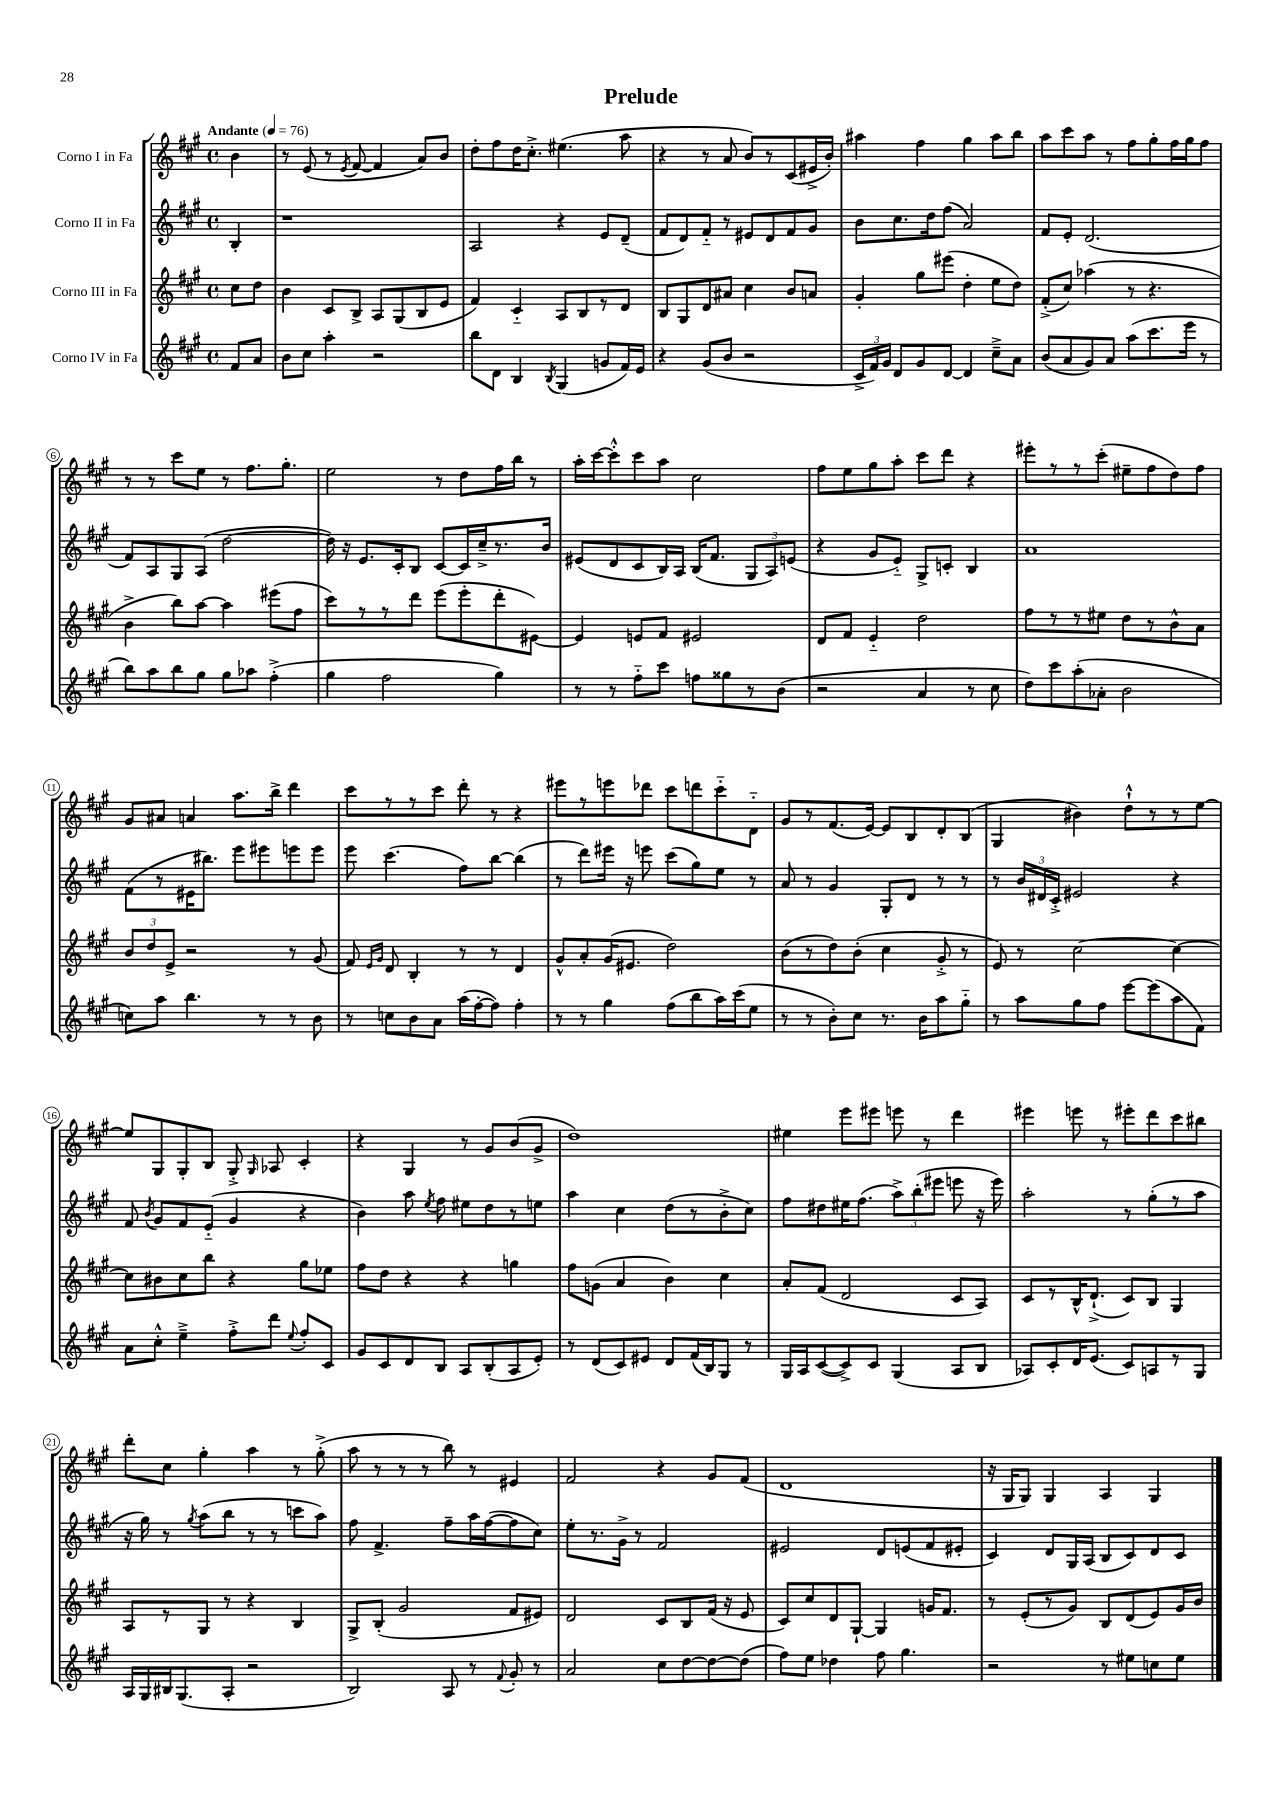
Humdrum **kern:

**kern	**kern	**kern	**kern
*part4	*part3	*part2	*part1
*staff4	*staff3	*staff2	*staff1
*I"Corno IV in Fa	*I"Corno III in Fa	*I"Corno II in Fa	*I"Corno I in Fa
*clefG2	*clefG2	*clefG2	*clefG2
*k[f#c#g#]	*k[f#c#g#]	*k[f#c#g#]	*k[f#c#g#]
*M4/4	*M4/4	*M4/4	*M4/4
*met(c)	*met(c)	*met(c)	*met(c)
*MM76	*MM76	*MM76	*MM76
=	=	=	=
!	!	!	!LO:TX:a:B:t=Andante
8f#/L	8cc#\L	4B'/	4b\
8a/J	8dd\J	.	.
=1	=1	=1	=1
8b\L	4b\	1r	8r
8cc#\J	.	.	(8e/
4aa'\	8c#/L	.	8r
.	.	.	8qe/
.	8B^/J	.	[8f#/
2r	8A/L	.	4f#/]
.	(8G#/	.	.
.	8B/	.	8a/L)
.	8e/J	.	8b/J
=2	=2	=2	=2
8bb\L	4f#/)	2A/	8dd'\L
8d\J	.	.	8ff#\
4B/	4c#/	.	16dd\K
.	.	.	8.cc#'^\J
8qB/	.	.	.
(4G#/	8A/L	4r	(4.ee#X\
.	8B/	.	.
8gn/L	8r	8e/L	.
16f#/L)	8d/J	(8d~/J	8aa\
16e/JJ	.	.	.
=3	=3	=3	=3
4r	8B/L	8f#/L	4r
.	8G#/	8d/)	.
(8g#/L	8d/	8f#/J	8r
8b/J	8a#X/J	8r	8a/
2r	4cc#\	8e#X/L	8b/L)
.	.	8d/	8r
.	8b/L	8f#/	(8c#/
.	8an/J	8g#/J	16e#X^/L
.	.	.	16b'/JJ)
=4	=4	=4	=4
24c#^/LL	4g#'/	8b\L	4aa#X\
24f#/)	.	.	.
24g#/JJ	.	.	.
8d/L	.	8.cc#\	.
8g#/	8gg#\L	.	4ff#\
.	.	16dd\k	.
[8d/J	(8eee#X\J	(8ff#\J	.
4d/]	4dd'\	2a/)	4gg#\
8cc#~^\L	8ee\L	.	8aa#\L
8a\J	8dd\J)	.	8bb\J
=5	=5	=5	=5
(8b/L	(8f#'^/L	8f#/L	8aa\L
8a/	8cc#/J)	8e'/J	8ccc#\
8g#/)	(4aa-X\	(2.d/	8aa\J
8a/J	.	.	8r
(8aa\L	8r	.	8ff#\L
8.ccc#\	4.r	.	8gg#'\
.	.	.	16ff#\L
16eee\Jk	.	.	16gg#\J
8r	.	.	8ff#\J
!!LO:LB:g=z
=6	=6	=6	=6
8bb\L)	4b^\	8f#/L)	8r
8aa\	.	8A/	8r
8bb\	8bb\L)	8G#/	8ccc#\L
8gg#\J	[8aa\J	(8A/J	8ee\J
8gg#\L	4aa\]	[2dd\	8r
8aa-X\J	.	.	8.ff#\L
(4ff#'^\	(8eee#X\L	.	.
.	.	.	8.gg#'\J
.	8ff#\J	.	.
=7	=7	=7	=7
4gg#\	8ccc#\L)	16dd\])	2ee\
.	.	16r	.
.	8r	8.e/L	.
2ff#\	8r	.	.
.	.	16c#'/k	.
.	8ddd\J	8B/J	.
.	(8eee\L	[8c#/L	8r
.	8eee'\	16c#/L]	8dd\L
.	.	16cc#~^/J	.
4gg#\)	8ddd'\	8.r	16ff#\L
.	.	.	16bb\JJ
.	[8e#X\J)	.	8r
.	.	16b/Jk	.
=8	=8	=8	=8
8r	4e#/]	(8e#X/L	16aa'\LL
.	.	.	[16ccc#\J
8r	.	8d/	8ccc#'^^\]
8ff#\L	8en/L	8c#/	8ccc#\
8ccc#\J	8f#/J	16B/L)	8aa\J
.	.	16A/JJ	.
8ffn\L	2e#X/	(16B/KL	2cc#\
.	.	8.f#/J	.
8gg##X\	.	.	.
8r	.	12G#/L	.
.	.	12A/)	.
(8b\J	.	.	.
.	.	(12en/J	.
=9	=9	=9	=9
2r	8d/L	4r	8ff#\L
.	8f#/J	.	8ee\
.	4e/	8g#/L	8gg#\
.	.	8e/J)	8aa'\J
4a/	2dd\	8G#^/L	8ccc#\L
.	.	8cn'/J	8ddd\J
8r	.	4B/	4r
8cc#\	.	.	.
=10	=10	=10	=10
8dd\L)	8ff#\L	1a	8eee#X'\L
8ccc#\	8r	.	8r
(8aa'\	8r	.	8r
8a-X'\J	8ee#X\J	.	(8ccc#'\J
2b\	8dd\L	.	8ee#X~\L
.	8r	.	8ff#\
.	8b^^\	.	8dd\)
.	8a\J	.	8ff#\J
!!LO:LB:g=z
=11	=11	=11	=11
8ccn\L)	12b/L	(8f#\L	8g#/L
.	12dd/	.	.
8aa\J	.	8r	8a#X/J
.	12e^/J	.	.
4.bb\	2r	16e#X\K	4an/
.	.	8.bb#X\J)	.
.	.	8eee\L	8.aa\L
8r	.	8eee#X\	.
.	.	.	16bb^\Jk
8r	8r	8eeen\	4ddd\
8b\	(8g#/	8eee\J	.
=12	=12	=12	=12
8r	8f#/)	8eee\	8ccc#\L
.	16qqe/LL	.	.
.	16qqg#/JJ	.	.
8ccn\L	8d/	(4.ccc#\	8r
8b\	4B'/	.	8r
8a\J	.	.	8ccc#\J
(16aa\LL	8r	8ff#\L)	8ddd'\
[16ff#'\J	.	.	.
8ff#\J])	8r	[8bb\J	8r
4ff#'\	4d/	(4bb\]	4r
=13	=13	=13	=13
8r	8g#^^/L	8r	8eee#X\L
8r	8a'/	8ddd\L)	8r
4gg#\	(16g#/K	16eee#X\Jk	8eeen\
.	8.e#X/J	16r	.
.	.	8eeen\	8ddd-X\J
(8ff#\L	2dd\)	(8ccc#\L	8ccc#\L
8bb\	.	8gg#\)	8dddn\
16aa\L)	.	8ee\J	8ccc#\
(16ccc#\J	.	.	.
8ee\J	.	8r	8d\J
=14	=14	=14	=14
8r	(8b\L	8a/	8g#/L
8r	8r	8r	8r
8b'\L)	8dd\)	4g#/	(8.f#/
8cc#\J	(8b'\J	.	.
.	.	.	[16e/Jk)
8.r	4cc#\	8G#'/L	8e/L]
.	.	8d/J	8B/
16b\KL	.	.	.
8aa\	8g#'^/	8r	8d'/
8gg#\J	8r	8r	(8B/J
=15	=15	=15	=15
8r	8e/)	8r	4G#/
8aa\L	8r	24b/LL	.
.	.	24d#X/	.
.	.	24c#'^/JJ	.
8gg#\	[2cc#\	2e#X/	4b#X\)
8ff#\J	.	.	.
[8eee\L	.	.	8dd`^^\L
(8eee\]	.	.	8r
8aa\	4cc#\_	4r	8r
8f#\J)	.	.	[8ee\J
!!LO:LB:g=z
=16	=16	=16	=16
8a\L	8cc#\L]	8f#/	8ee/L]
.	.	8qb/	.
8cc#'^^\J	8b#X\	8g#/L	8G#/
4ee~^\	8cc#\	8f#/	8G#'/
.	8bb\J	(8e/J	8B/J
8ff#'^\L	4r	4g#/	8G#'^/
.	.	.	16qqG#/
8ddd\J	.	.	8A-X/
8qqee/	.	.	.
8ff#'/L	8gg#\L	4r	4c#'/
8c#/J	8ee-X\J	.	.
=17	=17	=17	=17
8g#/L	8ff#\L	4b\)	4r
8c#/	8dd\J	.	.
8d/	4r	8aa\	4G#/
.	.	8qee/	.
8B/J	.	8ff#\	.
8A/L	4r	8ee#X\L	8r
(8B'/	.	8dd\	8g#/L
8A/	4ggn\	8r	(8b/
8e'/J)	.	8een\J	8g#^/J
=18	=18	=18	=18
8r	8ff#\L	4aa\	1dd)
(8d/L	(8gn\J	.	.
8c#/)	4a/	4cc#\	.
8e#X/J	.	.	.
8d/L	4b\)	(8dd\L	.
(16f#/L	.	8r	.
16B/J)	.	.	.
8G#/J	4cc#\	8b'^\	.
8r	.	8cc#\J)	.
=19	=19	=19	=19
16G#/LL	8a'/L	8ff#\L	4ee#X\
16A/J	.	.	.
([8c#/	(8f#/J	8dd#X\	.
8c#^/])	2d/	16ee#X\K	8eee\L
.	.	(8.ff#\J	.
8c#/J	.	.	8eee#X\J
(4G#/	.	12aa^\L)	8eeen\
.	.	(12bb'\	.
.	.	.	8r
.	.	12eee#X\J	.
8A/L	8c#/L	8eeen\	4ddd\
8B/J	8A/J)	16r	.
.	.	16eee\)	.
=20	=20	=20	=20
8A-X/L)	8c#/L	2aa'\	4eee#X\
8c#'/	8r	.	.
16d/K	16B^^/K	.	8eeen\
(8.e/J	(8.d`^/J	.	.
.	.	.	8r
8c#/L)	8c#/L)	8r	8eee#X'\L
8An/	8B/J	(8gg#'\L	8ddd\
8r	4G#/	8r	8ccc#\
8G#/J	.	8aa\J	8bb#X\J
!!LO:LB:g=z
=21	=21	=21	=21
16A/LL	8A/L	16r	8ddd'\L
16G#/	.	16gg#\)	.
16B#X/J	8r	8r	8cc#\J
(8.G#/	.	.	.
.	.	8qgg#/	.
.	8G#/J	(8aa\L	4gg#'\
8A'/J	8r	8bb\J	.
2r	4r	8r	4aa\
.	.	8r	.
.	4B/	8cccn\L	8r
.	.	8aa\J)	(8gg#'^\
=22	=22	=22	=22
2B/)	8G#^/L	8ff#\	8aa\
.	(8B'/J	4.f#^/	8r
.	2g#/	.	8r
.	.	.	8r
8A/	.	8ff#~\L	8bb\)
8r	.	16aa\L	8r
.	.	([16ff#\J	.
8qqf#/	.	.	.
8g#'/	8f#/L	8ff#\]	4e#X/
8r	8e#X/J)	8cc#\J)	.
=23	=23	=23	=23
2a/	2d/	8ee'\L	2f#/
.	.	8.r	.
.	.	16g#^\Jk	.
.	.	8r	.
8cc#\L	8c#/L	2f#/	4r
[8dd\	8B/	.	.
8dd\_	(16f#/Jk	.	8g#/L
.	16r	.	.
(8dd\J]	8e/	.	(8f#/J
=24	=24	=24	=24
8ff#\L)	8c#/L)	2e#X/	1d
8ee\J	8cc#/	.	.
4dd-X\	8d/	.	.
.	[8G#`/J	.	.
8ff#\	4G#/]	8d/L	.
4.gg#\	.	(8en/	.
.	16gn/KL	8f#/	.
.	8.f#/J	.	.
.	.	8e#X'/J	.
=25	=25	=25	=25
2r	8r	4c#/)	16r
.	.	.	16G#/KL
.	(8e'/L	.	8G#/J)
.	8r	8d/L	4G#/
.	8g#/J)	16G#/L	.
.	.	(16A/JJ	.
8r	8B/L	8B/L	4A/
8ee#X\L	(8d/	8c#/)	.
8ccn\	8e/)	8d/	4G#/
8ee#\J	16g#/L	8c#/J	.
.	16b/JJ	.	.
==	==	==	==
*-	*-	*-	*-
